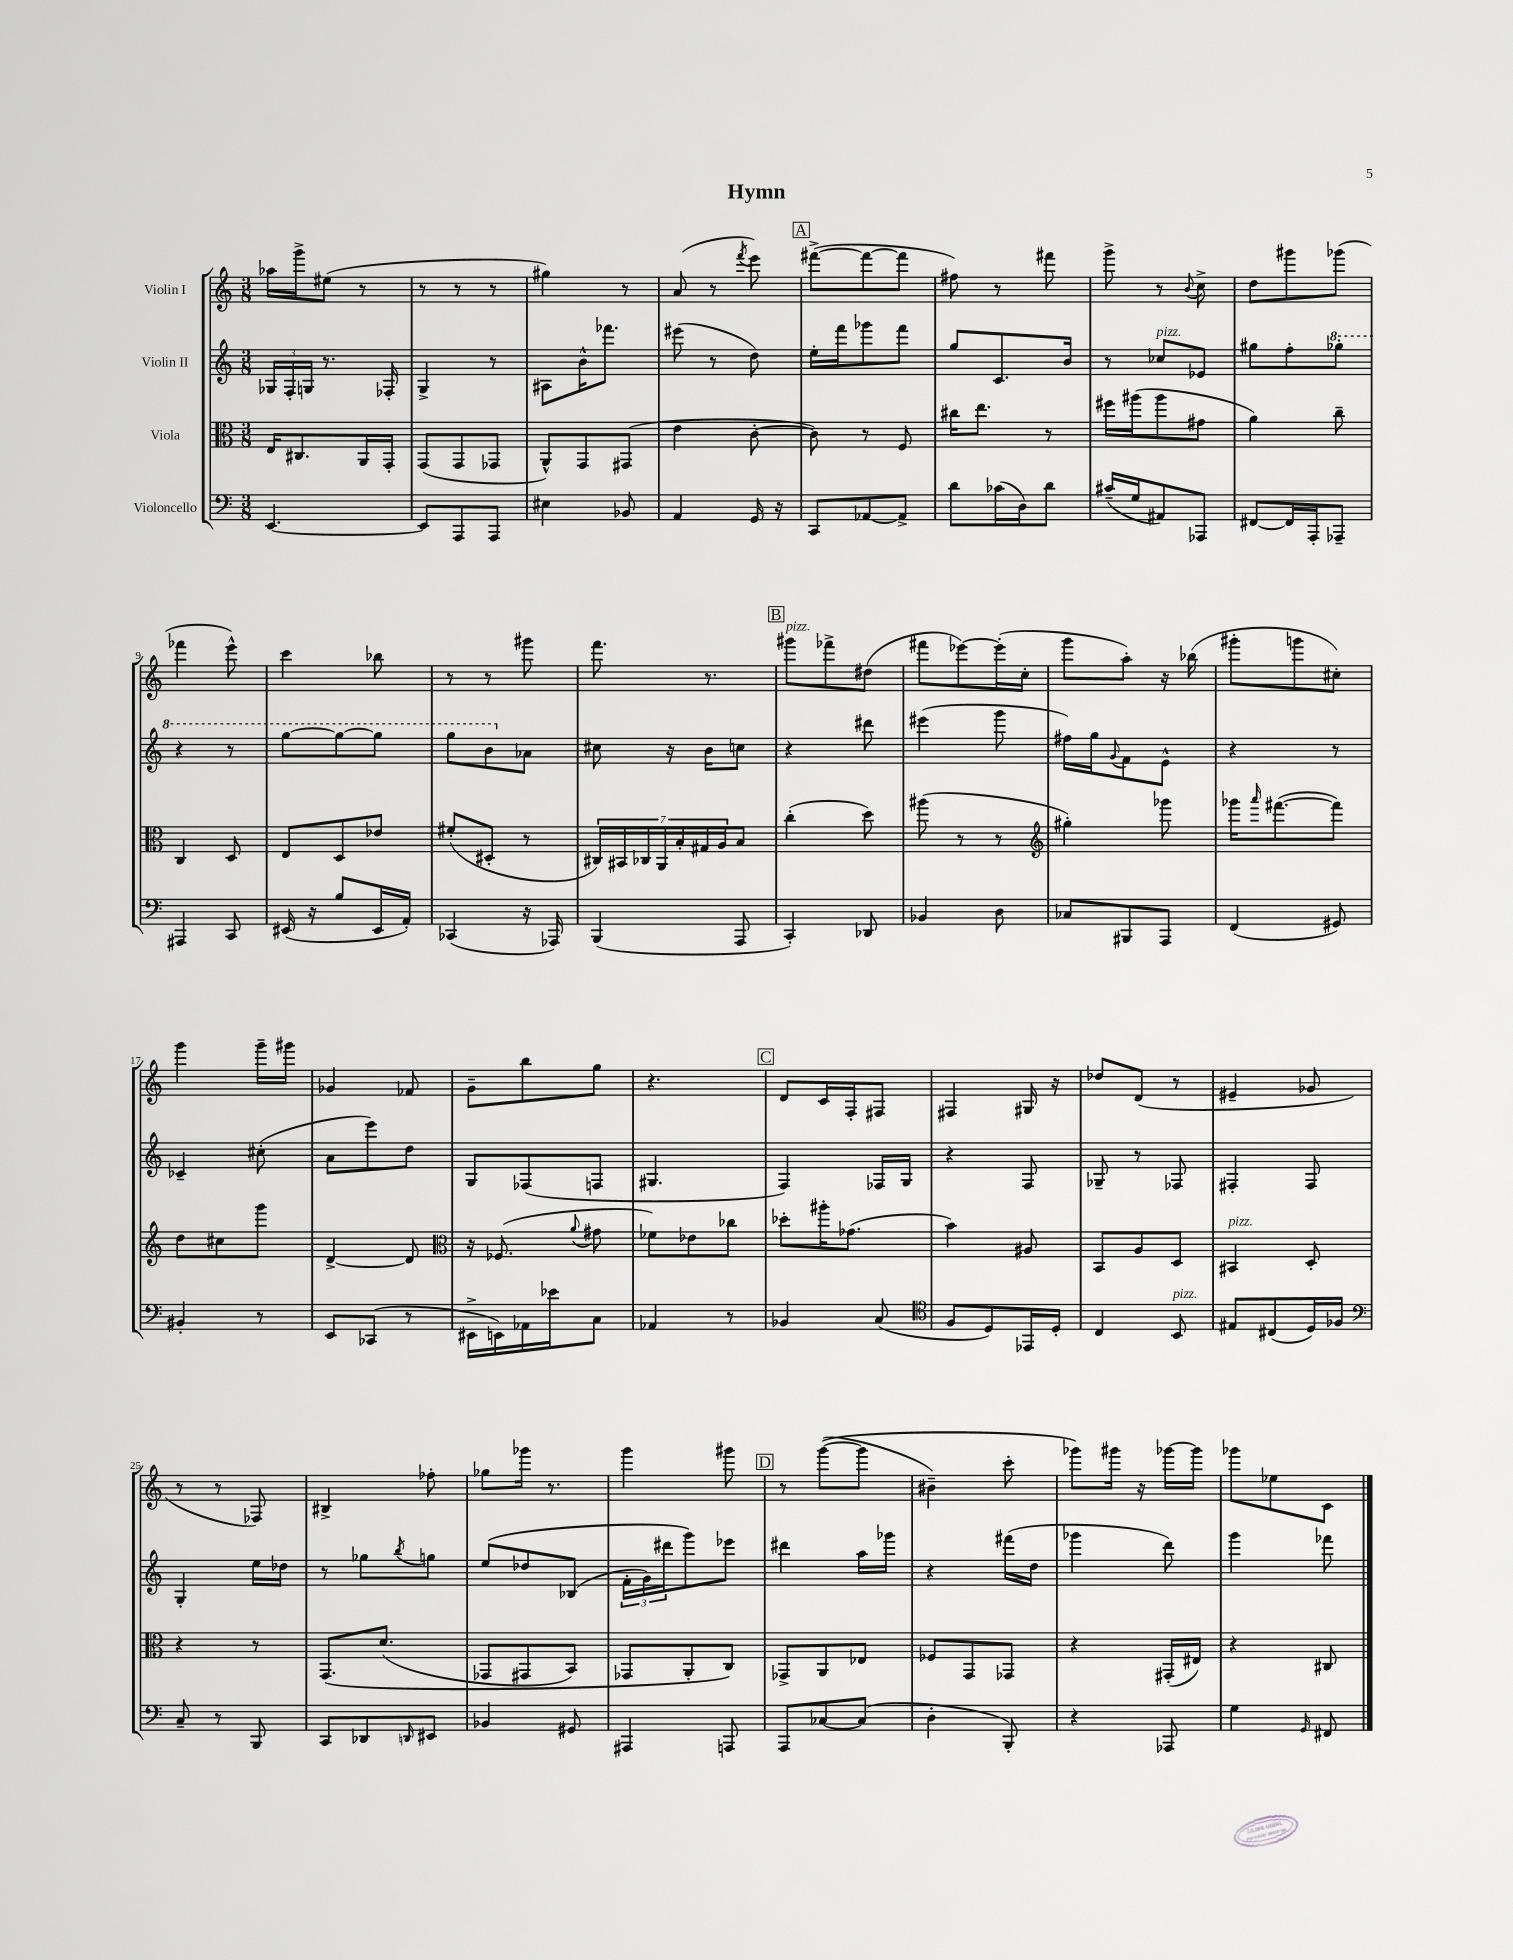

**kern	**kern	**kern	**kern
*staff4	*staff3	*staff2	*staff1
*clefF4	*clefC3	*clefG2	*clefG2
*k[]	*k[]	*k[]	*k[]
*M3/8	*M3/8	*M3/8	*M3/8
[4.EE/	16E/LK	24G-/LL	16aa-\LL
.	.	24F'/	.
.	8.C#/	.	16ggg^\J
.	.	24G/JJ	.
.	.	8.r	(8ee#\J
.	16AA/L	.	8r
.	16GG'/JJ	16F-'/	.
=	=	=	=
8EE/]L	(8GG/L	4G^/	8r
8AAA/	8GG/	.	8r
8AAA/J	8GG-/J	8r	8r
=	=	=	=
4E#\	8AA^^/L)	8A#\L	4gg#\)
.	8GG/	16b^^\K	.
.	.	8.fff-\J	.
8BB-/	(8GG#/J	.	8r
=	=	=	=
4AA/	4e\	(8eee#\	(8a/
.	.	8r	8r
.	.	.	8qfff/
16GG/	[8c'\	8dd\)	8eee\)
16r	.	.	.
=	=	=	=
8CC/L	8c\])	16ee'\LL	([8fff#^\L
.	.	16fff\J	.
[8AA-/	8r	8ggg-\	8fff#\_
8AA-^/]J	8F/	8fff\J	8fff#\]J
=	=	=	=
8d\L	16cc#\LK	8gg/L	8ff#\)
.	8.ee\J	.	.
(16c-\L	.	8.c/	8r
16D\J)	.	.	.
8d\J	8r	.	8fff#\
.	.	16b/Jk	.
=	=	=	=
(16c#~/LL	16ff#\LL	8r	8ggg^\
16G/J	(16aa#\J	.	.
8AA#/)	8aa#\	8cc-/L	8r
.	.	.	8qqb/
8AAA-/J	8g#\J	8e-/J	8cc^\
=	=	=	=
[8FF#/L	4a\)	8gg#\L	8dd\L
16FF#/]L	.	8ff'\	8ggg#\
16AAA'/J	.	.	.
8AAA-~/J	8cc~\	8ggg-'\J	(8ggg-\J
=	=	=	=
4AAA#/	4C/	4r	4fff-\
8CC/	8D/	8r	8eee^^\)
=	=	=	=
(16EE#/	8E/L	[8ggg\L	4ccc\
16r	.	.	.
8B/L	8D/	8ggg\_	.
16EE#/L	8e-/J	8ggg\]J	8bb-\
16AA'/JJ)	.	.	.
=	=	=	=
(4CC-/	(8f#'/L	8ggg\L	8r
.	8D#'/J	8bb\	8r
16r	8r	8a-\J	8ggg#\
16AAA-/)	.	.	.
=	=	=	=
(4BBB/	28C#/LL)	8cc#\	8.fff\
.	28BB#/	.	.
.	28C-/	.	.
.	28AA/	.	.
.	.	16r	.
.	28B'/	.	.
.	28G#/	.	.
.	.	16b\LK	8.r
.	28A/J	.	.
8AAA/	8B/J	8cc\J	.
=	=	=	=
4CC'/)	(4cc'\	4r	8ggg#\L
.	.	.	8fff-^\
8DD-/	8dd\)	8ddd#\	(8dd#\J
=	=	=	=
4BB-/	(8aa#\	(4eee#\	8fff#\L
.	8r	.	[8eee-\)
8D\	8r	8ggg\	(16eee-'\]L
.	.	.	16cc'\JJ
=	=	=	=
*	*clefG2	*	*
8C-/L	4gg#'\)	16ff#\LL)	8ggg\L
.	.	16gg\J	.
.	.	8qqg/	.
8BBB#/	.	8f\	8aa'\J)
8AAA/J	8ggg-\	8e^^\J	16r
.	.	.	(16bb-\
=	=	=	=
(4FF/	16ggg-\LK	4r	8ggg#'\L
.	16qqaaa/	.	.
.	([8.fff#\	.	.
.	.	.	8ggg\
8GG#/)	8fff#\]J)	8r	8cc#'\J)
=	=	=	=
4BB#'/	8dd\L	4c-~/	4ggg\
.	8cc#\	.	.
8r	8ggg\J	(8cc#'\	16ggg~\LL
.	.	.	16ggg#\JJ
=	=	=	=
8EE/L	[4d^/	8a\L	4g-/
(8CC-/J	.	8eee\)	.
8r	8d/]	8dd\J	8f-/
=	=	=	=
*	*clefC3	*	*
16EE#^\LL	16r	8G/L	8g~\L
16EE\)	(8.F-/	.	.
16AA-\	.	(8F-/	8bb\
16e-\J	.	.	.
.	8qqa/	.	.
8C\J	8g#\	8F/J	8gg\J
=	=	=	=
4AA-/	8f-\L)	4.G#/	4.r
.	8e-\	.	.
8r	8cc-\J	.	.
=	=	=	=
4BB-/	8dd-'\L	4F/)	8d/L
.	16aa#'\K	.	16c/L
.	(8.g-\J	.	16F'/J
(8C/	.	16F-/LL	8F#/J
.	.	16G/JJ	.
=	=	=	=
*clefC4	*	*	*
8F/L	4b\)	4r	4F#/
8D/)	.	.	.
16EE-/L	8A#/	8F/	16G#/
16D'/JJ	.	.	16r
=	=	=	=
4C/	8BB/L	8G-~/	8dd-/L
.	8A/	8r	(8d/J
8BB/	8D/J	8F-/	8r
=	=	=	=
8E#/L	4BB#/	4F#'/	4e#~/
(8C#/	.	.	.
16D/L)	8D'/	8F#/	8g-/
16F-/JJ	.	.	.
=	=	=	=
*clefF4	*	*	*
8C~/	4r	4G'/	8r
8r	.	.	8r
8BBB/	8r	16ee\LL	8F-/)
.	.	16dd-\JJ	.
=	=	=	=
8CC/L	&(8.GG/L	8r	4B#^/
8DD-/	.	8gg-\L	.
.	(8.d/J	.	.
16qqDD/	.	8qbb/	.
8EE#/J	.	8gg\J	8ff-'\
=	=	=	=
4BB-/	8GG-/L	&(8ee/L	8gg-\L
.	8GG#/	8dd-/	16ggg-\Jk
.	.	.	8.r
8GG#/	8BB/J)	(8B-/J	.
=	=	=	=
4AAA#/	8GG-/L	24f'\LL	4ggg\
.	.	24g\)	.
.	.	24ddd#\J	.
.	8AA'/	8ggg\&)	.
8AAA/	8C/J&)	8eee-\J	8ggg#\
=	=	=	=
8AAA/L	8GG-^/L	4ddd#\	8r
[8C-/	8AA/	.	&(([8ggg\L
(8C-/]J	8E-/J	16aa\LL	8ggg\]J
.	.	16ggg-\JJ	.
=	=	=	=
4D'\	8F-/L	4r	4b#~\)
.	8GG/	.	.
8BBB'/)	8GG-/J	(16fff#\LL	8ccc'\
.	.	16dd\JJ	.
=	=	=	=
4r	4r	4ggg-\	8ggg-\L&)
.	.	.	16ggg#\Jk
.	.	.	16r
8AAA-/	(16GG#'/LL	8ddd\)	[16ggg-\LL
.	16E#/JJ)	.	16ggg-\]JJ
=	=	=	=
4G\	4r	4ggg\	8ggg-\L
.	.	.	8ee-\
16qqGG/	.	.	.
8FF#/	8C#/	8fff-\	8c\J
==	==	==	==
*-	*-	*-	*-
